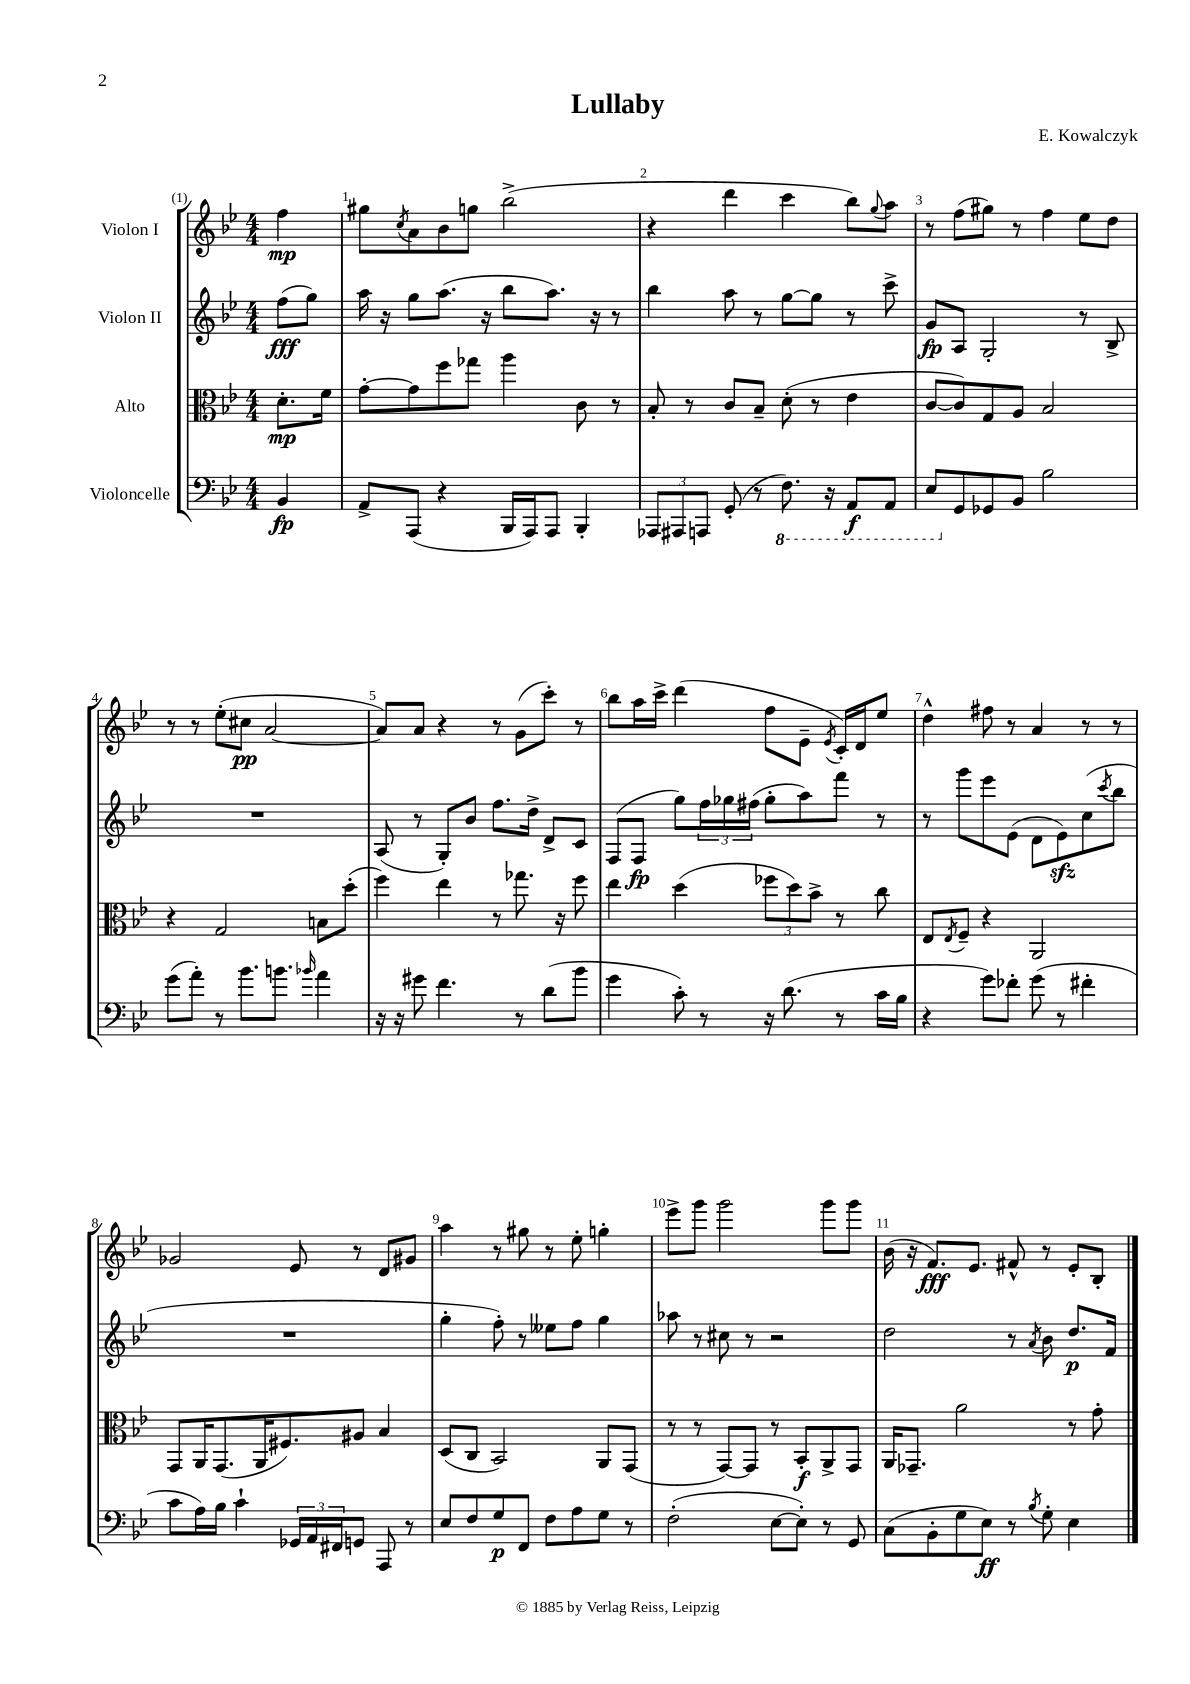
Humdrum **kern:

**kern	**dynam	**kern	**dynam	**kern	**dynam	**kern	**dynam
*part4	*part4	*part3	*part3	*part2	*part2	*part1	*part1
*staff4	*staff4	*staff3	*staff3	*staff2	*staff2	*staff1	*staff1
*I"Violoncelle	*	*I"Alto	*	*I"Violon II	*	*I"Violon I	*
*clefF4	*	*clefC3	*	*clefG2	*	*clefG2	*
*k[b-e-]	*	*k[b-e-]	*	*k[b-e-]	*	*k[b-e-]	*
*M4/4	*	*M4/4	*	*M4/4	*	*M4/4	*
=	=	=	=	=	=	=	=
4BB-/	fp	8.d'\L	mp	(8ff\L	fff	4ff\	mp
.	.	.	.	8gg\J)	.	.	.
.	.	16f\Jk	.	.	.	.	.
=1	=1	=1	=1	=1	=1	=1	=1
8AA^/L	.	[8g'\L	.	16aa\	.	8gg#X\L	.
.	.	.	.	16r	.	.	.
.	.	.	.	.	.	8qcc/	.
(8AAA/J	.	8g\]	.	8gg\L	.	8a\	.
4r	.	8ff\	.	(8.aa\J	.	8b-\	.
.	.	8gg-X\J	.	.	.	8ggn\J	.
.	.	.	.	16r	.	.	.
16BBB-/LL	.	4aa\	.	8bb-\L	.	(2bb-^\	.
16AAA/J)	.	.	.	.	.	.	.
8AAA/J	.	.	.	8.aa\J)	.	.	.
4BBB-'/	.	8c\	.	.	.	.	.
.	.	.	.	16r	.	.	.
.	.	8r	.	8r	.	.	.
=2	=2	=2	=2	=2	=2	=2	=2
12AAA-X/L	.	8B-'/	.	4bb-\	.	4r	.
12AAA#X/	.	.	.	.	.	.	.
.	.	8r	.	.	.	.	.
12AAAn/J	.	.	.	.	.	.	.
(8GG'/	.	8c/L	.	8aa\	.	4ddd\	.
8r	.	8B-~/J	.	8r	.	.	.
*8ba	*	*	*	*	*	*	*
8.FF\)	.	(8d'\	.	[8gg\L	.	4ccc\	.
.	.	8r	.	8gg\J]	.	.	.
16r	.	.	.	.	.	.	.
8AAA/L	f	4e-\	.	8r	.	8bb-\L)	.
.	.	.	.	.	.	8qqgg/	.
8AAA/J	.	.	.	8ccc^\	.	8aa\J	.
=3	=3	=3	=3	=3	=3	=3	=3
8EE-/L	.	[8c/L	.	8g/L	fp	8r	.
*X8ba	*	*	*	*	*	*	*
8GG/	.	8c/])	.	8A/J	.	(8ff\L	.
8GG-X/	.	8G/	.	2G'/	.	8gg#X\J)	.
8BB-/J	.	8A/J	.	.	.	8r	.
2B-\	.	2B-/	.	.	.	4ff\	.
.	.	.	.	8r	.	8ee-\L	.
.	.	.	.	8B-^/	.	8dd\J	.
!!LO:LB:g=z
=4	=4	=4	=4	=4	=4	=4	=4
(8g\L	.	4r	.	1r	.	8r	.
8a'\J)	.	.	.	.	.	8r	.
8r	.	2G/	.	.	.	(8ee-'\L	.
8.b-\L	.	.	.	.	.	8cc#X\J	pp
.	.	.	.	.	.	[2a/	.
8.bn\J	.	.	.	.	.	.	.
16qqb-X/	.	.	.	.	.	.	.
4a\	.	8Bn\L	.	.	.	.	.
.	.	(8dd'\J	.	.	.	.	.
=5	=5	=5	=5	=5	=5	=5	=5
16r	.	4ff\)	.	(8A/	.	8a/L])	.
16r	.	.	.	.	.	.	.
8g#X\	.	.	.	8r	.	8a/J	.
4.f\	.	4ee-\	.	8G'/L)	.	4r	.
.	.	.	.	8b-/J	.	.	.
.	.	8r	.	8.ff\L	.	8r	.
8r	.	8.gg-X\	.	.	.	(8g\L	.
.	.	.	.	16dd^\Jk	.	.	.
(8d\L	.	.	.	8d^/L	.	8ccc'\J)	.
.	.	16r	.	.	.	.	.
8b-\J	.	8ff\	.	8c/J	.	8r	.
=6	=6	=6	=6	=6	=6	=6	=6
4g\	.	4ee-\	.	(8F/L	.	8bb-\L	.
.	.	.	.	8F/J	fp	16aa\L	.
.	.	.	.	.	.	16ccc^\JJ	.
8c'\)	.	(4dd\	.	8gg\L)	.	(4ddd\	.
8r	.	.	.	24ff\L	.	.	.
.	.	.	.	24gg-X\	.	.	.
.	.	.	.	(24ff#X\JJ	.	.	.
16r	.	12ff-X\L	.	8gg-'\L	.	8ff\L	.
(8.d\	.	.	.	.	.	.	.
.	.	12dd\)	.	.	.	.	.
.	.	.	.	8aa\)	.	8e-~\J	.
.	.	12b-^\J	.	.	.	.	.
.	.	.	.	.	.	8qe-/	.
8r	.	8r	.	8fff\J	.	16c'/LL)	.
.	.	.	.	.	.	16d/J	.
16c\LL	.	8cc\	.	8r	.	8ee-/J	.
16B-\JJ	.	.	.	.	.	.	.
=7	=7	=7	=7	=7	=7	=7	=7
4r	.	8E-/L	.	8r	.	4dd^^\	.
.	.	8qE-/	.	.	.	.	.
.	.	8F~/J	.	8ggg\L	.	.	.
8g\L)	.	4r	.	8eee-\	.	8ff#X\	.
8f-X'\J	.	.	.	(8e-\J	.	8r	.
(8g\	.	2AA/	.	8d\L	.	4a/	.
8r	.	.	.	8e-zz\)	.	.	.
4f#X'\	.	.	.	(8cc\	.	8r	.
.	.	.	.	8qccc/	.	.	.
.	.	.	.	8bb-\J	.	8r	.
!!LO:LB:g=z
=8	=8	=8	=8	=8	=8	=8	=8
8c\L	.	8GG/L	.	1r	.	2g-X/	.
16A\L)	.	16AA/K	.	.	.	.	.
16B-\JJ	.	(8.GG/	.	.	.	.	.
4c`\	.	.	.	.	.	.	.
.	.	16AA/K	.	.	.	.	.
.	.	8.F#X/)	.	.	.	.	.
24GG-X/LL	.	.	.	.	.	8e-/	.
24AA/	.	.	.	.	.	.	.
24FF#X/J	.	.	.	.	.	.	.
8GGn/J	.	8A#X/J	.	.	.	8r	.
8AAA/	.	4B-/	.	.	.	8d/L	.
8r	.	.	.	.	.	8g#X/J	.
=9	=9	=9	=9	=9	=9	=9	=9
8E-/L	.	(8D/L	.	4gg'\	.	4aa\	.
8F/	.	8C/J	.	.	.	.	.
8G/	p	2BB-/)	.	8ff'\)	.	8r	.
8FF/J	.	.	.	8r	.	8gg#X\	.
8F\L	.	.	.	8ee--X\L	.	8r	.
8A\	.	.	.	8ff\J	.	8ee-'\	.
8G\J	.	8AA/L	.	4gg\	.	4ggn'\	.
8r	.	(8GG/J	.	.	.	.	.
=10	=10	=10	=10	=10	=10	=10	=10
(2F'\	.	8r	.	8aa-X\	.	8eee-^\L	.
.	.	8r	.	8r	.	8ggg\J	.
.	.	[8GG/L)	.	8cc#X\	.	2ggg\	.
.	.	8GG/J]	.	8r	.	.	.
[8E-\L	.	8r	.	2r	.	.	.
8E-'\J])	.	8BB-'/L	f	.	.	.	.
8r	.	8AA^/	.	.	.	8ggg\L	.
8GG/	.	8GG/J	.	.	.	8ggg\J	.
=11	=11	=11	=11	=11	=11	=11	=11
(8C\L	.	16AA/KL	.	2dd\	.	(16b-\	.
.	.	8.GG-X~/J	.	.	.	16r	.
8BB-'\	.	.	.	.	.	8.f/L)	fff
8G\	.	2a\	.	.	.	.	.
.	.	.	.	.	.	8.e-/J	.
8E-\J)	ff	.	.	.	.	.	.
8r	.	.	.	8r	.	8f#X^^/	.
8qB-/	.	.	.	8qa/	.	.	.
8G'\	.	.	.	8b-\	.	8r	.
4E-\	.	8r	.	8.dd/L	p	8e-'/L	.
.	.	8g'\	.	.	.	8B-'/J	.
.	.	.	.	16f/Jk	.	.	.
==	==	==	==	==	==	==	==
*-	*-	*-	*-	*-	*-	*-	*-
